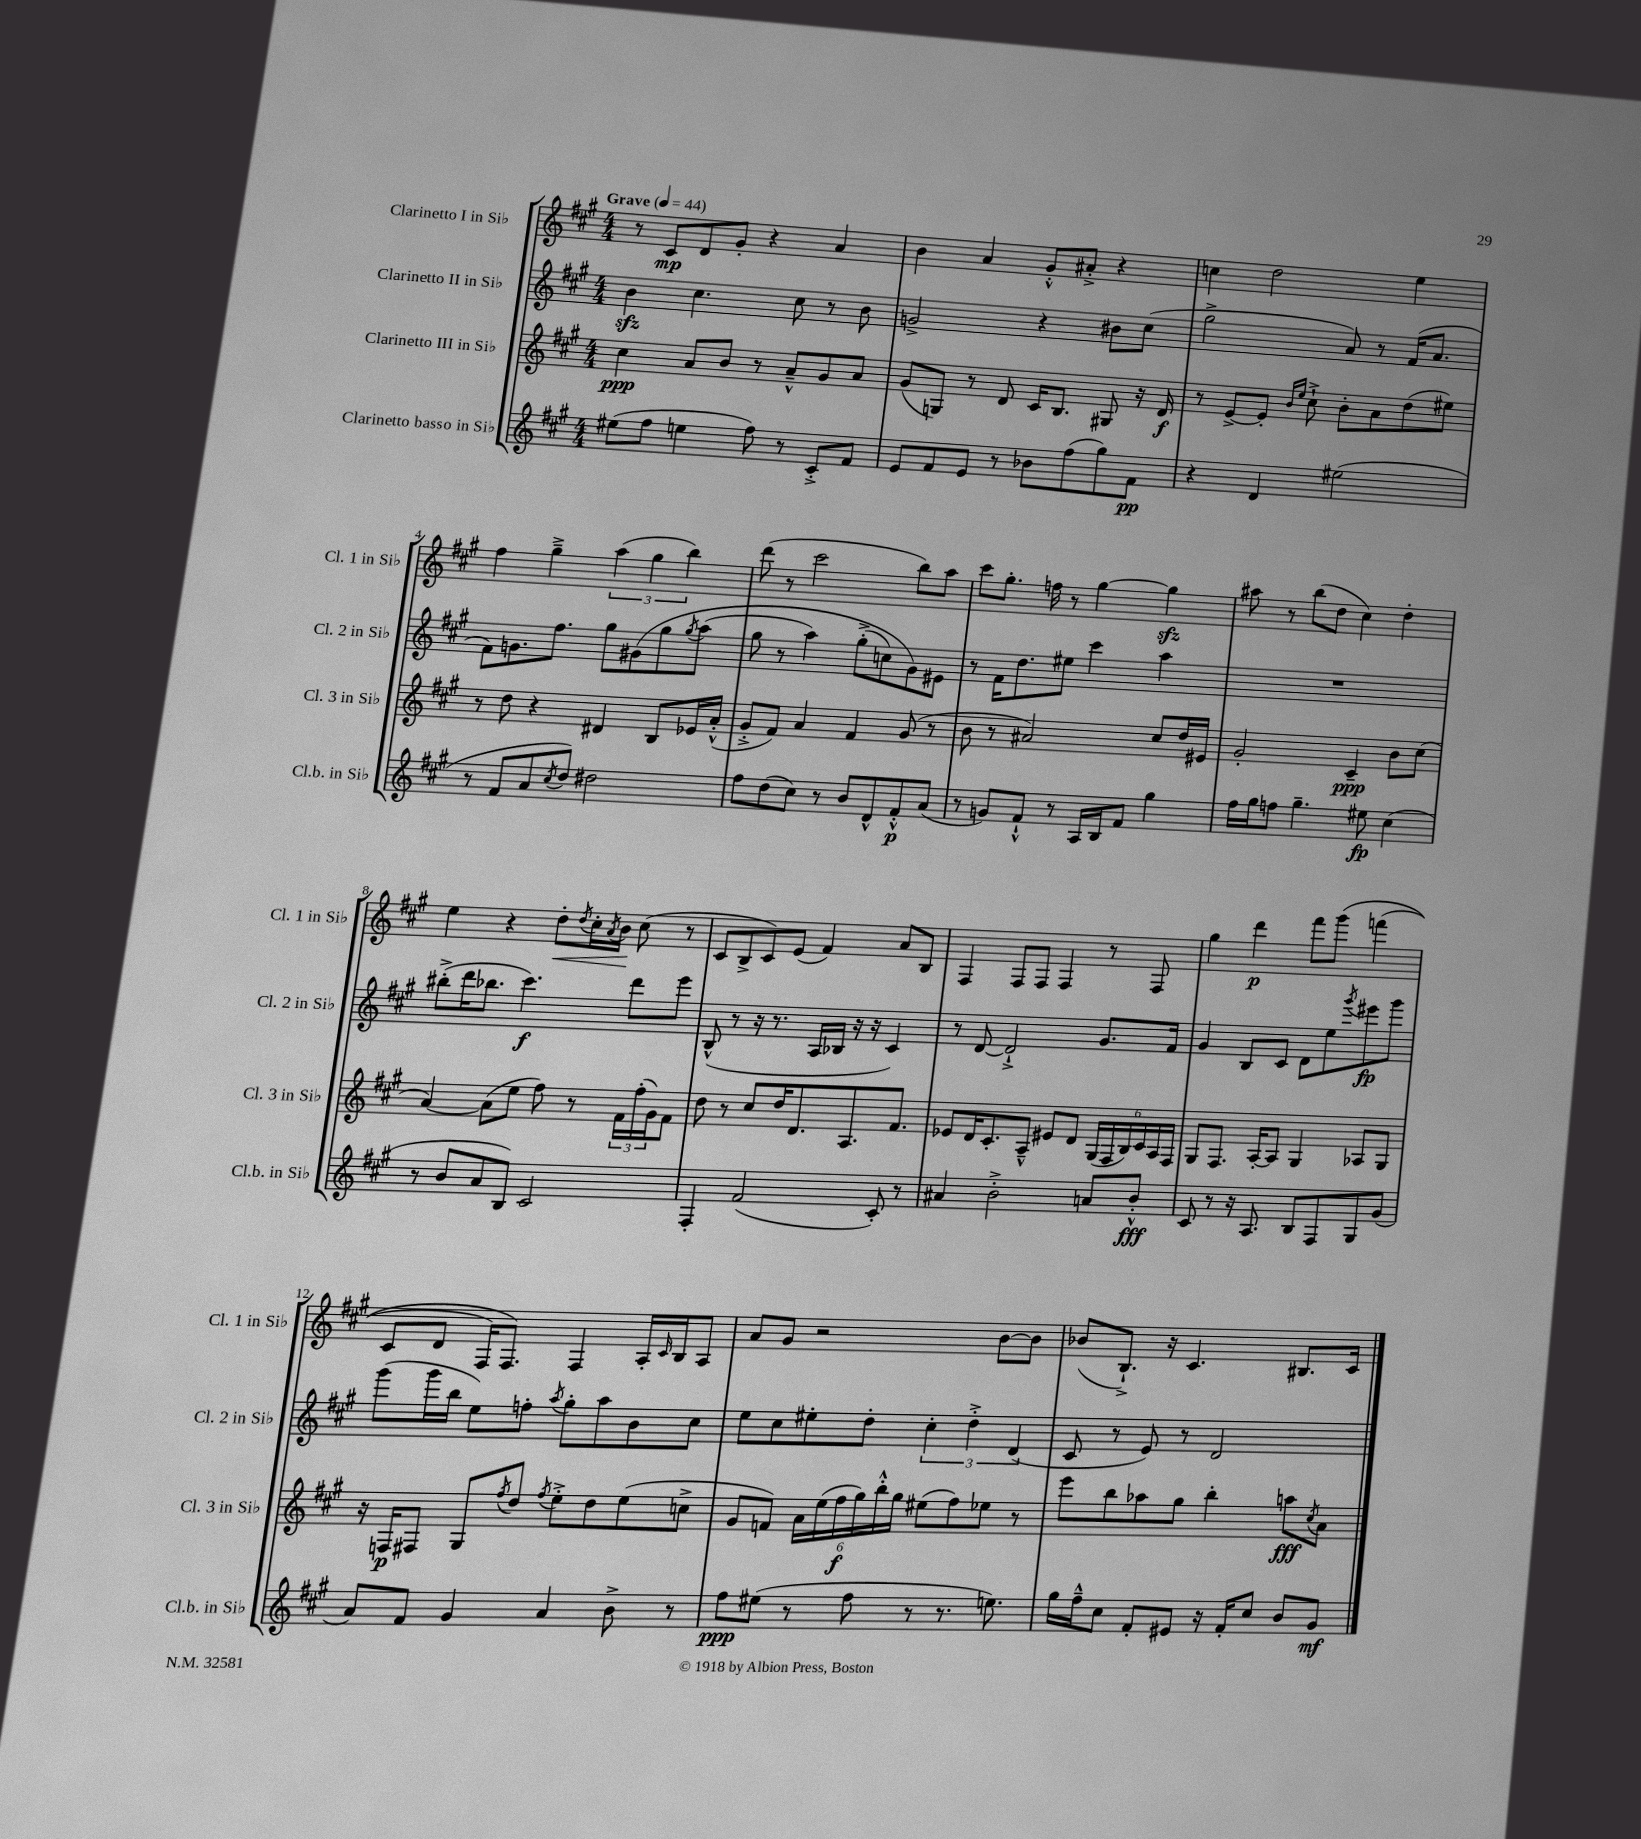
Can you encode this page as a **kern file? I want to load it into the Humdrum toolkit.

**kern	**kern	**kern	**kern
*staff4	*staff3	*staff2	*staff1
*clefG2	*clefG2	*clefG2	*clefG2
*k[f#c#g#]	*k[f#c#g#]	*k[f#c#g#]	*k[f#c#g#]
*M4/4	*M4/4	*M4/4	*M4/4
*MM44	*MM44	*MM44	*MM44
(8ee#	4cc#	4b	8r
8ff#	.	.	8c#
4ee	8a	4.cc#	8d
.	8b	.	8g#'
8ff#)	8r	.	4r
8r	8a~^^	8cc#	.
8c#'^	8g#	8r	4a
8f#	8a	8b	.
=	=	=	=
8e	(8g#	2g^	4b
8f#	8G)	.	.
8e	8r	.	4a
8r	8d	.	.
8b-	16c#	4r	8g#'^^
.	8.B	.	.
(8ff#	.	.	8a#'^
8gg#)	8G#	8b#	4r
8f#	16r	(8cc#	.
.	16d	.	.
=	=	=	=
4r	8r	2gg#^	4cc
.	[8e^	.	.
4d	8e']	.	2dd
.	16qqb	.	.
.	16qqee	.	.
.	8cc#`^	.	.
(2ee#	8b'	8a)	.
.	8a	8r	.
.	(8dd	(16f#	4ee
.	.	8.a	.
.	8ee#)	.	.
=	=	=	=
8r	8r	8f#)	4ff#
8f#	8dd	8.g	.
8a	4r	.	4gg#~^
.	.	8.ff#	.
8qcc#	.	.	.
8dd)	.	.	.
2dd#	4d#	8gg#	(6aa
.	.	&(8g#	.
.	.	.	6gg#
.	8B	8gg#	.
.	.	.	6bb)
.	.	8qgg#	.
.	16e-	(8aa	.
.	(16a'^^	.	.
=	=	=	=
8ff#	8g#'^	8gg#	(8ddd
(8dd	8f#)	8r	8r
8cc#)	4a	4aa)	2ccc#
8r	.	.	.
8b	4f#	(8gg#'^	.
8d^^	.	8cc)	.
8f#'^^	(8g#	8g#&)	8bb)
(8a	8r	8e#	8aa
=	=	=	=
8r	8b	8r	8ccc#
8g)	8r	16f#	8.gg#'
.	.	8.dd	.
8f#`^^	2a#)	.	.
.	.	.	16ff
8r	.	8ee#	8r
16A	.	4ccc#	[4gg#
16B	.	.	.
8f#	.	.	.
4gg#	8cc#	4aa	4gg#]
.	16dd	.	.
.	16e#	.	.
=	=	=	=
16ff#	2g#'	1r	8aa#
16gg#	.	.	.
8ff	.	.	8r
4.gg#~	.	.	(8bb
.	.	.	8dd
.	4c#~	.	4cc#)
8ee#	.	.	.
(4cc#	8b	.	4dd'
.	(8cc#	.	.
=	=	=	=
8r	[4a)	(8bb#'^	4ee
8b	.	16ddd	.
.	.	8.bb-	.
8a	(8a]	.	4r
8B)	8ee	4.ccc#)	.
2c#	8ff#)	.	8dd'
.	.	.	8qdd
.	8r	.	16cc#'
.	.	.	8qa
.	.	.	16b
.	24f#	8ddd	(8cc#
.	(24ff#'	.	.
.	24g#)	.	.
.	8f#	8eee	8r
=	=	=	=
4F#'	8dd	(8B^^	8c#
.	8r	8r	8B^
(2f#	8cc#	16r	8c#)
.	.	8.r	.
.	16dd	.	(8e
.	8.d	.	.
.	.	16A	4f#)
.	.	16B-	.
.	8.A	16r	.
.	.	16r	.
8c#')	.	4c#)	8a
.	8.f#	.	.
8r	.	.	8B
=	=	=	=
4a#	8e-	8r	4F#
.	16d	[8d	.
.	8.c#'	.	.
2b'^	.	2d`^]	8F#
.	8A~^^	.	8F#
.	8e#	.	4F#
.	8d	.	.
8a	(24G#	8.g#	8r
.	24F#	.	.
.	24B)	.	.
8b'^^	24c#	.	8F#
.	24A	.	.
.	.	16f#	.
.	24F#	.	.
=	=	=	=
8c#	8G#	4g#	4gg#
8r	8.F#	.	.
16r	.	8B	4ddd
8.A	[16A'	.	.
.	8A]	8c#	.
8B	4G#	8d	8fff#
8F#	.	8ee	&(8ggg#
.	.	8qggg#	.
8G#	8A-	8eee#	(4fff
(8g#	8G#	8ggg#	.
=	=	=	=
8a)	16r	(8ggg#	8c#
.	16F	.	.
8f#	8F#	16ggg#	8d
.	.	16bb	.
4g#	8G#	8ee)	16F#)
.	.	.	8.F#&)
.	8qff#	.	.
.	8dd	8ff'	.
.	8qff#	8qaa	.
4a	8ee'^	8gg#'	4F#
.	8dd	8aa	.
8b^	(8ee	8b	16A'
.	.	.	16qqc#
.	.	.	16B
8r	8cc^	8cc#	8A
=	=	=	=
8ff#	8g#	8ee	8a
(8ee#	8f)	8cc#	8g#
8r	24a	8ee#'	2r
.	(24ee	.	.
.	24ff#	.	.
8ff#	24gg#)	8dd'	.
.	24bb'^^	.	.
.	24gg#	.	.
8r	(8ee#	6cc#'	.
8.r	8ff#)	.	.
.	.	6dd'^	.
.	8ee-	.	[8b
8.ee)	.	.	.
.	.	(6d	.
.	8r	.	8b]
=	=	=	=
16gg#	8eee	8c#	(8b-
16ff#~^^	.	.	.
8cc#	8bb	8r	8.B`^)
8f#'	8aa-	8e)	.
.	.	.	16r
8e#	8gg#	8r	4.c#
16r	4bb'	2d	.
16f#'	.	.	.
8cc#	.	.	.
8b	8aa	.	8.B#
.	8qcc#	.	.
8g#	8a	.	.
.	.	.	16c#
==	==	==	==
*-	*-	*-	*-
